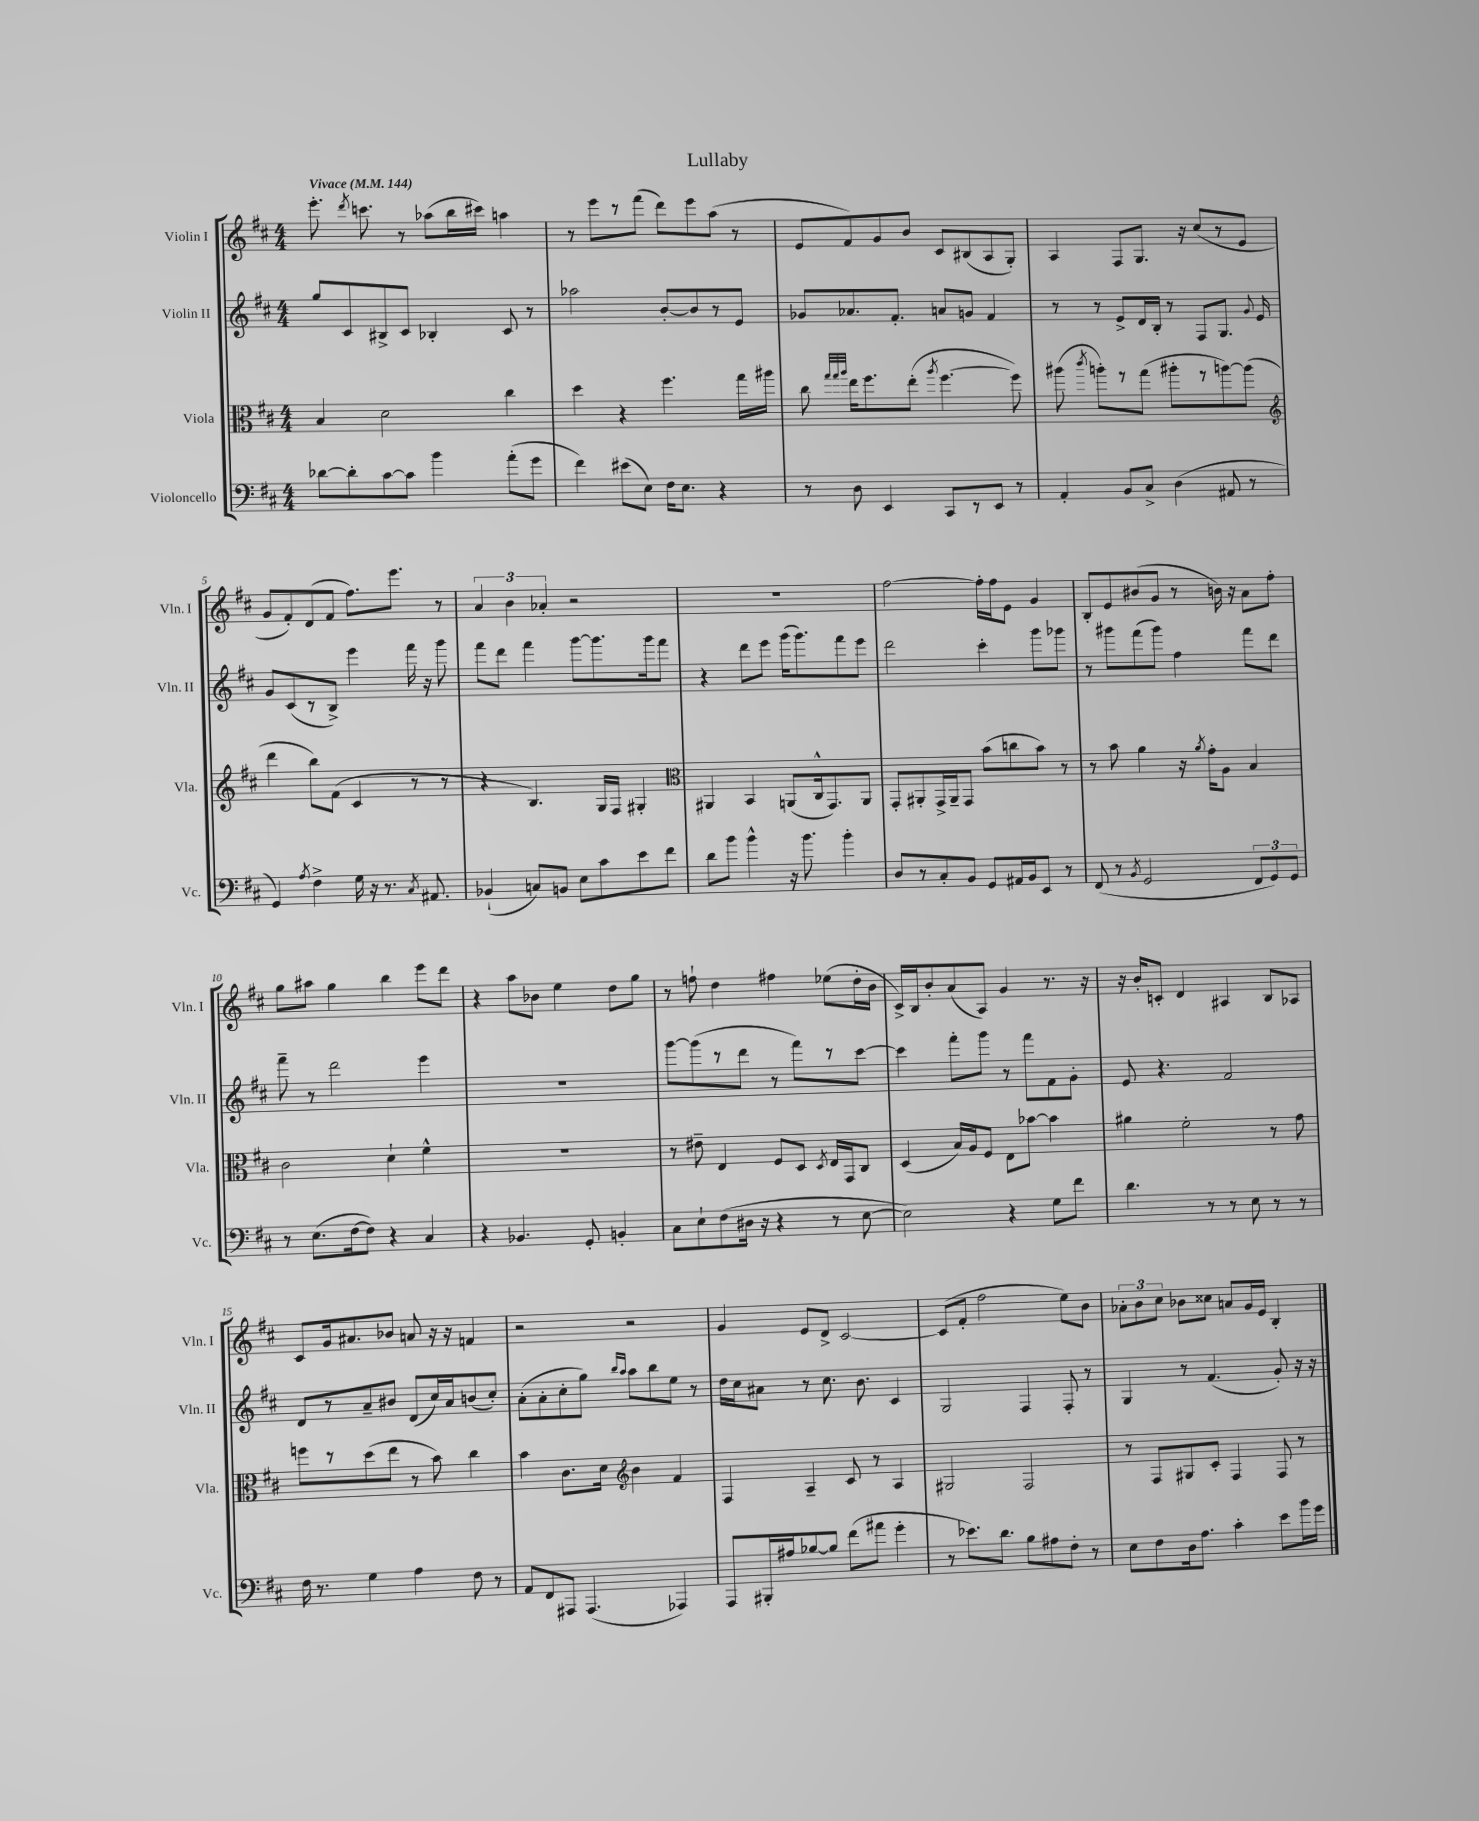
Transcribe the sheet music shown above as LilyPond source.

\header { title = "Lullaby" }
<<
\new StaffGroup <<
\new Staff = "s0" \with { instrumentName = "Violin I" shortInstrumentName = "Vln. I" } {
    \clef treble \key d \major \numericTimeSignature \time 4/4 \tempo "Vivace" 4 = 144
    \autoBeamOff e'''8.-. \acciaccatura { d'''8 } c'''8. r8 aes''8[( b''16 cis'''16]) a''4 |
    r8 e'''8[ r8 fis'''8]( d'''8[) e'''8 a''8]( r8 |
    e'8[ fis'8) g'8 b'8] cis'8[ bis8( a8 g8]-.) |
    a4 fis8[ g8.] r16 cis''8[( r8 e'8] |
    g'8[ fis'8-.) d'8( fis'8] fis''8.[) e'''8.] r8 |
    \tuplet 3/2 { a'4 b'4 aes'4-. } r2 |
    R1 |
    fis''2~ fis''16[-. fis''16 e'8] g'4 |
    b8[-. e'8 bis'8( g'8] r8 b'16) r16 a'8[ fis''8]-. |
    g''8[ ais''8] g''4 b''4 e'''8[ d'''8] |
    r4 a''8[ bes'8] e''4 d''8[ g''8] |
    r8 f''8-! d''4 fis''4 ees''8[( d''16-. b'16] |
    cis'16[->) b16 b'8-. a'8( a8]) g'4 r8. r16 |
    r16 b'16[-. c'8]-. d'4 ais4 b8[ aes8] |
    cis'8[ g'16 ais'8. bes'8] a'8 r16 r16 f'4 |
    r2 r2 |
    g'4 e'8[ d'8]-> cis'2~ |
    cis'8[( fis'8]-. fis''2 e''8[) b'8] |
    \tuplet 3/2 { aes'8[-. b'8 cis''8] } bes'8[ cisis''8] a'8[ g'16 e'16] b4-. \bar "|." |
}
\new Staff = "s1" \with { instrumentName = "Violin II" shortInstrumentName = "Vln. II" } {
    \clef treble \key d \major \numericTimeSignature \time 4/4
    \autoBeamOff g''8[ cis'8 bis8-> cis'8] bes4-. cis'8 r8 |
    aes''2 b'8[~-. b'8 r8 e'8] |
    ges'8[ aes'8. fis'8.]-. a'8[ g'8] fis'4 |
    r8 r8 e'8[-> d'16 b16]-. r8 fis8[ g8.] \appoggiatura { g'8 } e'16 |
    g'8[ cis'8( r8 b8]->) e'''4 fis'''16 r16 g'''8 |
    fis'''8[ d'''8] fis'''4 g'''8[~ g'''8. g'''16 fis'''8] |
    r4 d'''8[ e'''8] g'''16[( g'''8.) fis'''8 e'''8] |
    d'''2 cis'''4-. g'''8[ ges'''8] |
    r8 gis'''8[ fis'''8( gis'''8]) fis''4 fis'''8[ d'''8] |
    fis'''8-- r8 d'''2 e'''4 |
    R1 |
    g'''8[~ g'''8( r8 d'''8] r8 fis'''8[) r8 cis'''8]~ |
    cis'''4 fis'''8[-. g'''8] r8 fis'''8[ fis'8 g'8]-. |
    e'8 r4. fis'2 |
    d'8[ r8 a'8-- bis'8] d'8[( cis''16) a'16 b'8( cis''8]-.) |
    a'8[-.( a'8-. cis''8-. g''8]) \grace { b''16[ a''16] } a''8[ b''8 e''8] r8 |
    d''16[ cis''16 ais'8] r8 cis''8. b'8. cis'4 |
    g2 fis4 fis8-. r8 |
    g4 r8 fis'4.( g'8-.) r16 r16 \bar "|." |
}
\new Staff = "s2" \with { instrumentName = "Viola" shortInstrumentName = "Vla." } {
    \clef alto \key d \major \numericTimeSignature \time 4/4
    \autoBeamOff b4 d'2 cis''4 |
    d''4 r4 fis''4. g''16[ ais''16] |
    cis''8 \grace { g''32[ g''32 a''32] } e''16[ fis''8. e''8]-.( \acciaccatura { a''8 } fis''4.~ fis''8) |
    ais''8( \acciaccatura { cis'''8 } a''8[-.) r8 g''8]( ais''8[-. r8 a''8~) a''8]( |
    \clef treble d'''4 b''8[) fis'8]( cis'4 r8 r8 |
    r4 b4.) g16[ fis16] gis4-. |
    \clef alto ais,4 b,4 a,8[( cis16-^ g,8.) a,8] |
    g,8[-. ais,8-. g,16-> ais,16-- g,8] b'8[( c''8 b'8]) r8 |
    r8 b'8 a'4 r16 \acciaccatura { a'8 } g'16[-. a8] b4 |
    cis'2 d'4-! fis'4-^ |
    R1 |
    r8 eis'8-- e4 fis8[ d8] \acciaccatura { d8 } e16[ g,16 cis8] |
    d4( b16[) a16 fis8] e8[ bes'8]~ bes'4 |
    ais'4 fis'2-. r8 g'8 |
    f''8[ r8 d''8( e''8] r8 b'8) cis''4 |
    b'4 cis'8.[ d'16] \clef treble b'4 fis'4 |
    fis4 a4-- cis'8 r8 a4 |
    gis2 fis2 |
    r8 fis8[ gis8 cis'8]-. fis4 fis8 r8 \bar "|." |
}
\new Staff = "s3" \with { instrumentName = "Violoncello" shortInstrumentName = "Vc." } {
    \clef bass \key d \major \numericTimeSignature \time 4/4
    \autoBeamOff des'8[~ des'8-. cis'8~ cis'8] b'4 a'8[-.( g'8] |
    fis'4) eis'8[( e8]) fis16[ e8.] r4 |
    r8 d8 e,4 cis,8[ r8 e,8] r8 |
    a,4-. b,8[ cis8]-> d4( ais,8 r8 |
    g,4) \acciaccatura { a8 } fis4-> g16 r16 r8. \acciaccatura { cis8 } ais,8. |
    bes,4-!( c8[) b,8] e8[ cis'8 e'8 fis'8] |
    d'8[ b'8] b'4-^ r16 b'8. b'4-. |
    d8[ r8 cis8-. b,8] g,8[ ais,16 b,16 e,8] r8 |
    fis,8( r8 \acciaccatura { b,8 } g,2 \tuplet 3/2 { fis,8[ g,8) g,8] } |
    r8 e8.[( fis16~ fis8]) r4 cis4 |
    r4 bes,4. g,8-. b,4-. |
    cis8[ e8-! fis8( dis16] r16 r4 r8 e8~ |
    e2) r4 g8[ fis'8] |
    d'4. r8 r8 e8 r8 r8 |
    fis16 r8. g4 a4 fis8 r8 |
    a,8[ fis,8 ais,,8] ais,,4.( aes,,4) |
    a,,8[ bis,,16-. ais16 bes8~ bes8] fis'8[( ais'8] g'4-. |
    r8 ees'8.[) d'8.] b8[ ais8 fis8]-. r8 |
    e8[ fis8 d16 a8.] cis'4-. e'8[ b'16 g'16] \bar "|." |
}
>>
>>
